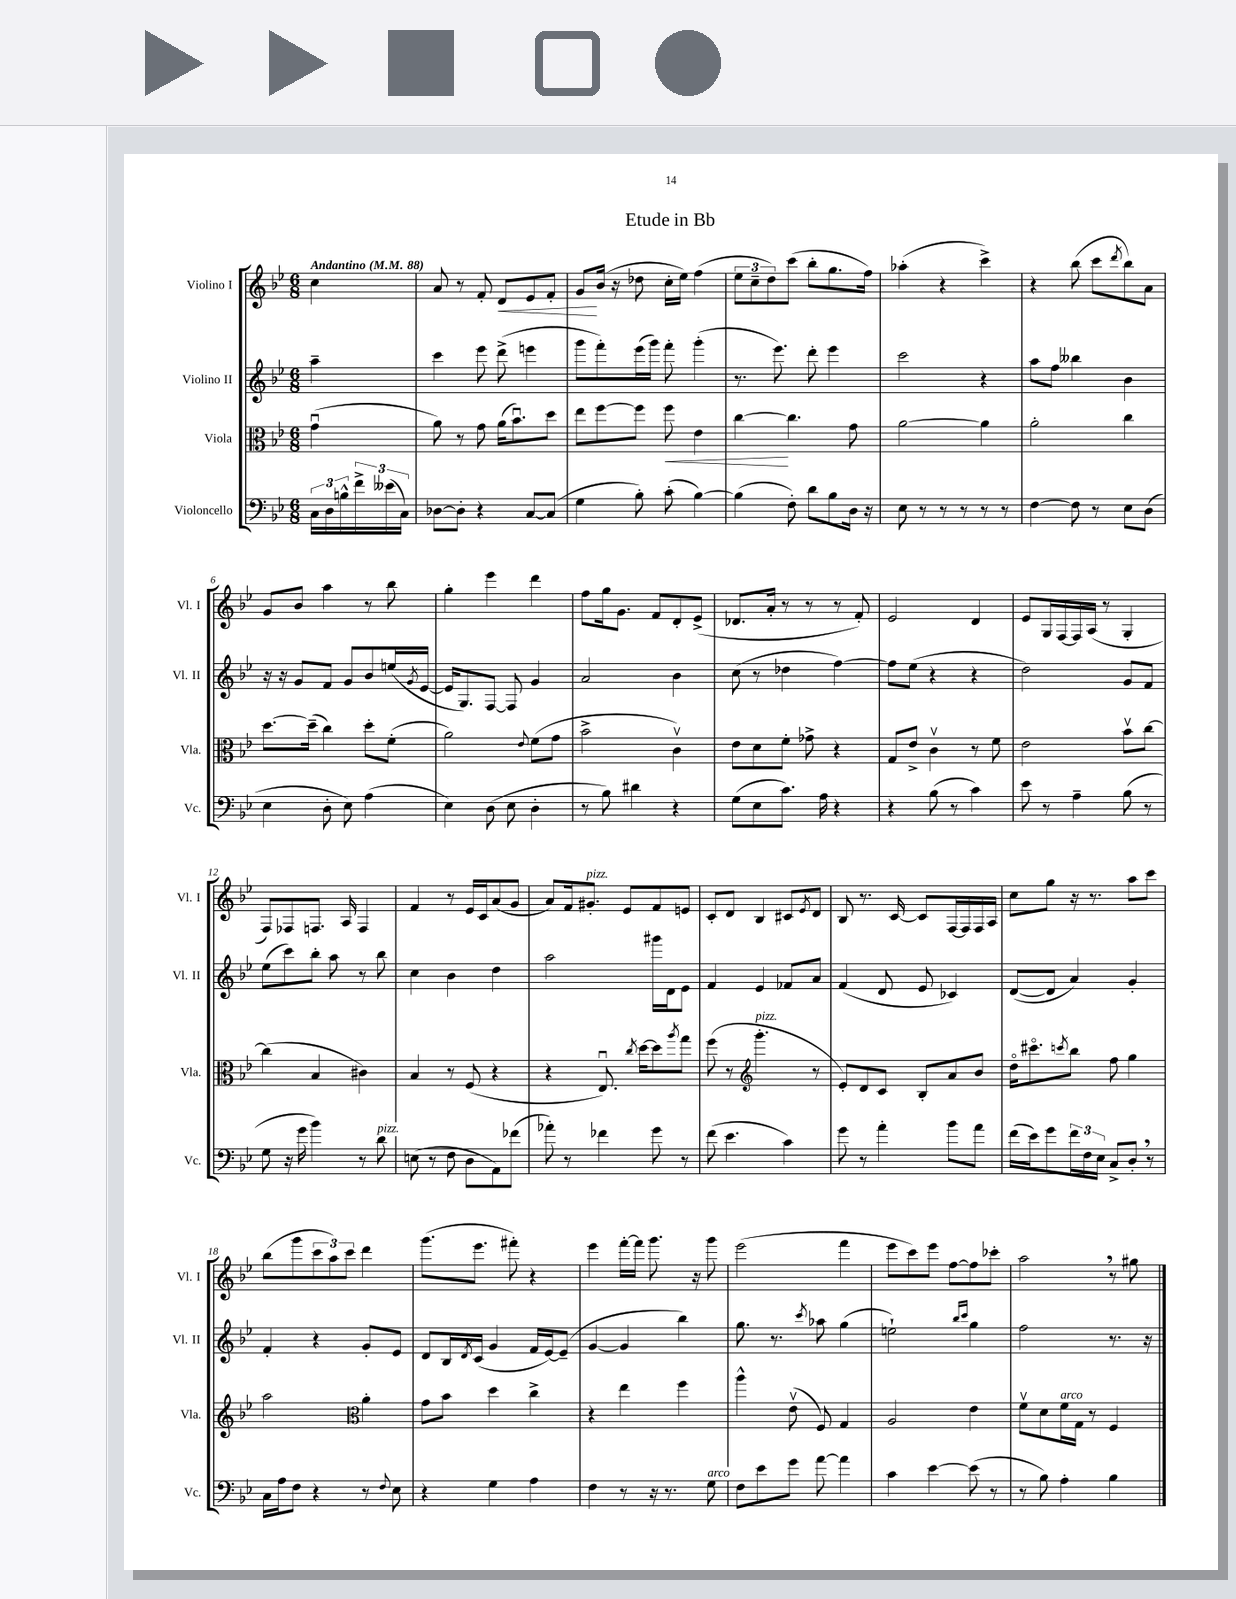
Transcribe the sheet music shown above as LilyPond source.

\header { title = "Etude in Bb" }
<<
\new StaffGroup <<
\new Staff = "s0" \with { instrumentName = "Violino I" shortInstrumentName = "Vl. I" } {
    \clef treble \key bes \major \numericTimeSignature \time 6/8 \partial 4 \tempo "Andantino" 4 = 88
    c''4 |
    a'8 r8 f'8-. d'8\< ees'8 f'8-. |
    g'8\! bes'16( r16 des''8 c''16-. ees''16) f''4( |
    \tuplet 3/2 { ees''8 c''8-- d''8) } c'''8( bes''8-. g''8. f''16) |
    aes''4-.( r4 c'''4->) |
    r4 bes''8( c'''8 \acciaccatura { d'''8 } bes''8) a'8 |
    g'8 bes'8 a''4 r8 bes''8 |
    g''4-. ees'''4 d'''4 |
    f''8 g''16 g'8. f'8 d'8-. ees'8->( |
    des'8. a'16-. r8 r8 r8 f'8-.) |
    ees'2 d'4 |
    ees'8 g16 f16~ f16 a16( r8 g4-. |
    f8) fes8 f8. a16 f4 |
    f'4 r8 ees'16 c'16 a'8( g'8 |
    a'8) f'16 gis'8.-.^\markup { \italic "pizz." } ees'8 f'8 e'8 |
    c'8-. d'8 bes4 cis'8 \acciaccatura { ees'8 } d'8 |
    bes8 r8. c'16~ c'8 f16~ f16 f16 a16 |
    c''8 g''8 r16 r8. a''8 c'''8 |
    bes''8( g'''8 \tuplet 3/2 { c'''8 a''8) c'''8 } d'''4 |
    g'''8.( ees'''8. fis'''8-.) r4 |
    ees'''4 f'''16~-. f'''16 g'''8. r16 g'''8 |
    ees'''2( f'''4 |
    ees'''8 c'''8) ees'''8 f''8~ f''8 ces'''8-. |
    a''2 \breathe r8 gis''8 \bar "|." |
}
\new Staff = "s1" \with { instrumentName = "Violino II" shortInstrumentName = "Vl. II" } {
    \clef treble \key bes \major \numericTimeSignature \time 6/8 \partial 4
    a''4-- |
    c'''4 ees'''8 d'''8->( e'''4 |
    g'''8 f'''8-.) ees'''16( g'''16) f'''8-. g'''4-.( |
    r8. ees'''8.) d'''8-. ees'''4 |
    c'''2 r4 |
    a''8 f''8 beses''4 bes'4 |
    r16 r16 g'8 f'8 g'8 bes'8 e''16( \acciaccatura { g'8 } ees'16~ |
    ees'16 g8.) f8~ f8 g'4 |
    a'2 bes'4 |
    c''8( r8 des''4 f''4~) |
    f''8 ees''8( r4 r4 |
    d''2) g'8 f'8 |
    ees''8( c'''8) bes''8-. a''8 r8 bes''8 |
    c''4 bes'4 d''4 |
    a''2 gis'''16 d'16 ees'8 |
    f'4 ees'4 fes'8 a'8 |
    f'4( d'8 ees'8 ces'4) |
    d'8~( d'8 a'4) g'4-. |
    f'4-. r4 g'8-. ees'8 |
    d'8 bes16 \acciaccatura { d'8 } c'16( g'4 f'16 ees'16~) ees'8--( |
    g'4~ g'4 bes''4) |
    g''8. r8. \acciaccatura { c'''8 } aes''8 g''4( |
    e''2-!) \grace { bes''16 c'''16 } g''4 |
    f''2 r8. r16 \bar "|." |
}
\new Staff = "s2" \with { instrumentName = "Viola" shortInstrumentName = "Vla." } {
    \clef alto \key bes \major \numericTimeSignature \time 6/8 \partial 4
    g'4\downbow( |
    a'8) r8 g'8 a'16( bes'8.\downbow) d''8 |
    ees''8 f''8~ f''8 f''8\< ees'4 |
    c''4~\! c''4. g'8 |
    a'2~ a'4 |
    a'2-. c''4 |
    d''8.~ d''16--( c''4) d''8-. f'8-.( |
    a'2) \appoggiatura { ees'8 } f'8( g'8 |
    bes'2-> c'4\upbow) |
    ees'8 d'8 f'8-. ges'8-> r4 |
    g8 ees'8-> c'4\upbow r8 f'8 |
    ees'2 bes'8\upbow c''8~ |
    c''4( bes4 cis'4) |
    bes4 r8 f8( r4 |
    r4 ees8.\downbow) \acciaccatura { c''8 } d''16~ d''8 \acciaccatura { a''8 } g''8 |
    f''8( r8 \clef treble g'''4.-.^\markup { \italic "pizz." } r8 |
    ees'8-.) d'8 c'8 bes8-. a'8 bes'8 |
    d''16\flageolet cis'''8.\flageolet \acciaccatura { c'''8 } bes''8 f''8 g''4 |
    a''2 \clef alto a'4-. |
    g'8 bes'8 d''4 c''4-> |
    r4 ees''4 f''4 |
    a''4-^ ees'8\upbow( f8) g4 |
    a2 ees'4 |
    f'8\upbow d'8 f'16^\markup { \italic "arco" } g16 r8 f4 \bar "|." |
}
\new Staff = "s3" \with { instrumentName = "Violoncello" shortInstrumentName = "Vc." } {
    \clef bass \key bes \major \numericTimeSignature \time 6/8 \partial 4
    \tuplet 3/2 { c16 d16 b16-^ } \tuplet 3/2 { f'16-> eeses'16( c16) } |
    des8~ des8-. r4 c8~ c8( |
    g4 bes8-.) c'8-.( bes4~) |
    bes4( f8-.) d'8 bes8 d16 r16 |
    ees8 r8 r8 r8 r8 r8 |
    f4~ f8 r8 ees8 d8( |
    ees4 d8-. ees8) a4( |
    ees4) d8( ees8 d4-. |
    r8 bes8) dis'4 r4 |
    g8( ees8 c'8.) a16 r4 |
    r4 bes8( r8 c'4) |
    ees'8 r8 a4-- bes8( r8 |
    g8 r16 g'16 bes'4) r8 d'8^\markup { \italic "pizz." } |
    e8( r8 f8 d8 a,8) fes'8( |
    aes'8-.) r8 fes'4 g'8 r8 |
    f'8( ees'4. c'4) |
    g'8 r8 a'4-. bes'8 a'8 |
    f'16( ees'16) g'8 \tuplet 3/2 { f'16 f16 ees16 } c8-> d8-. \breathe r8 |
    c16 a16 f8 r4 r8 \appoggiatura { f8 } ees8 |
    r4 g4 a4 |
    f4 r8 r16 r8. g8^\markup { \italic "arco" } |
    f8 ees'8 g'8 a'8~ a'4 |
    c'4 ees'4~ ees'8( r8 |
    r8 bes8) a4-. bes4 \bar "|." |
}
>>
>>
